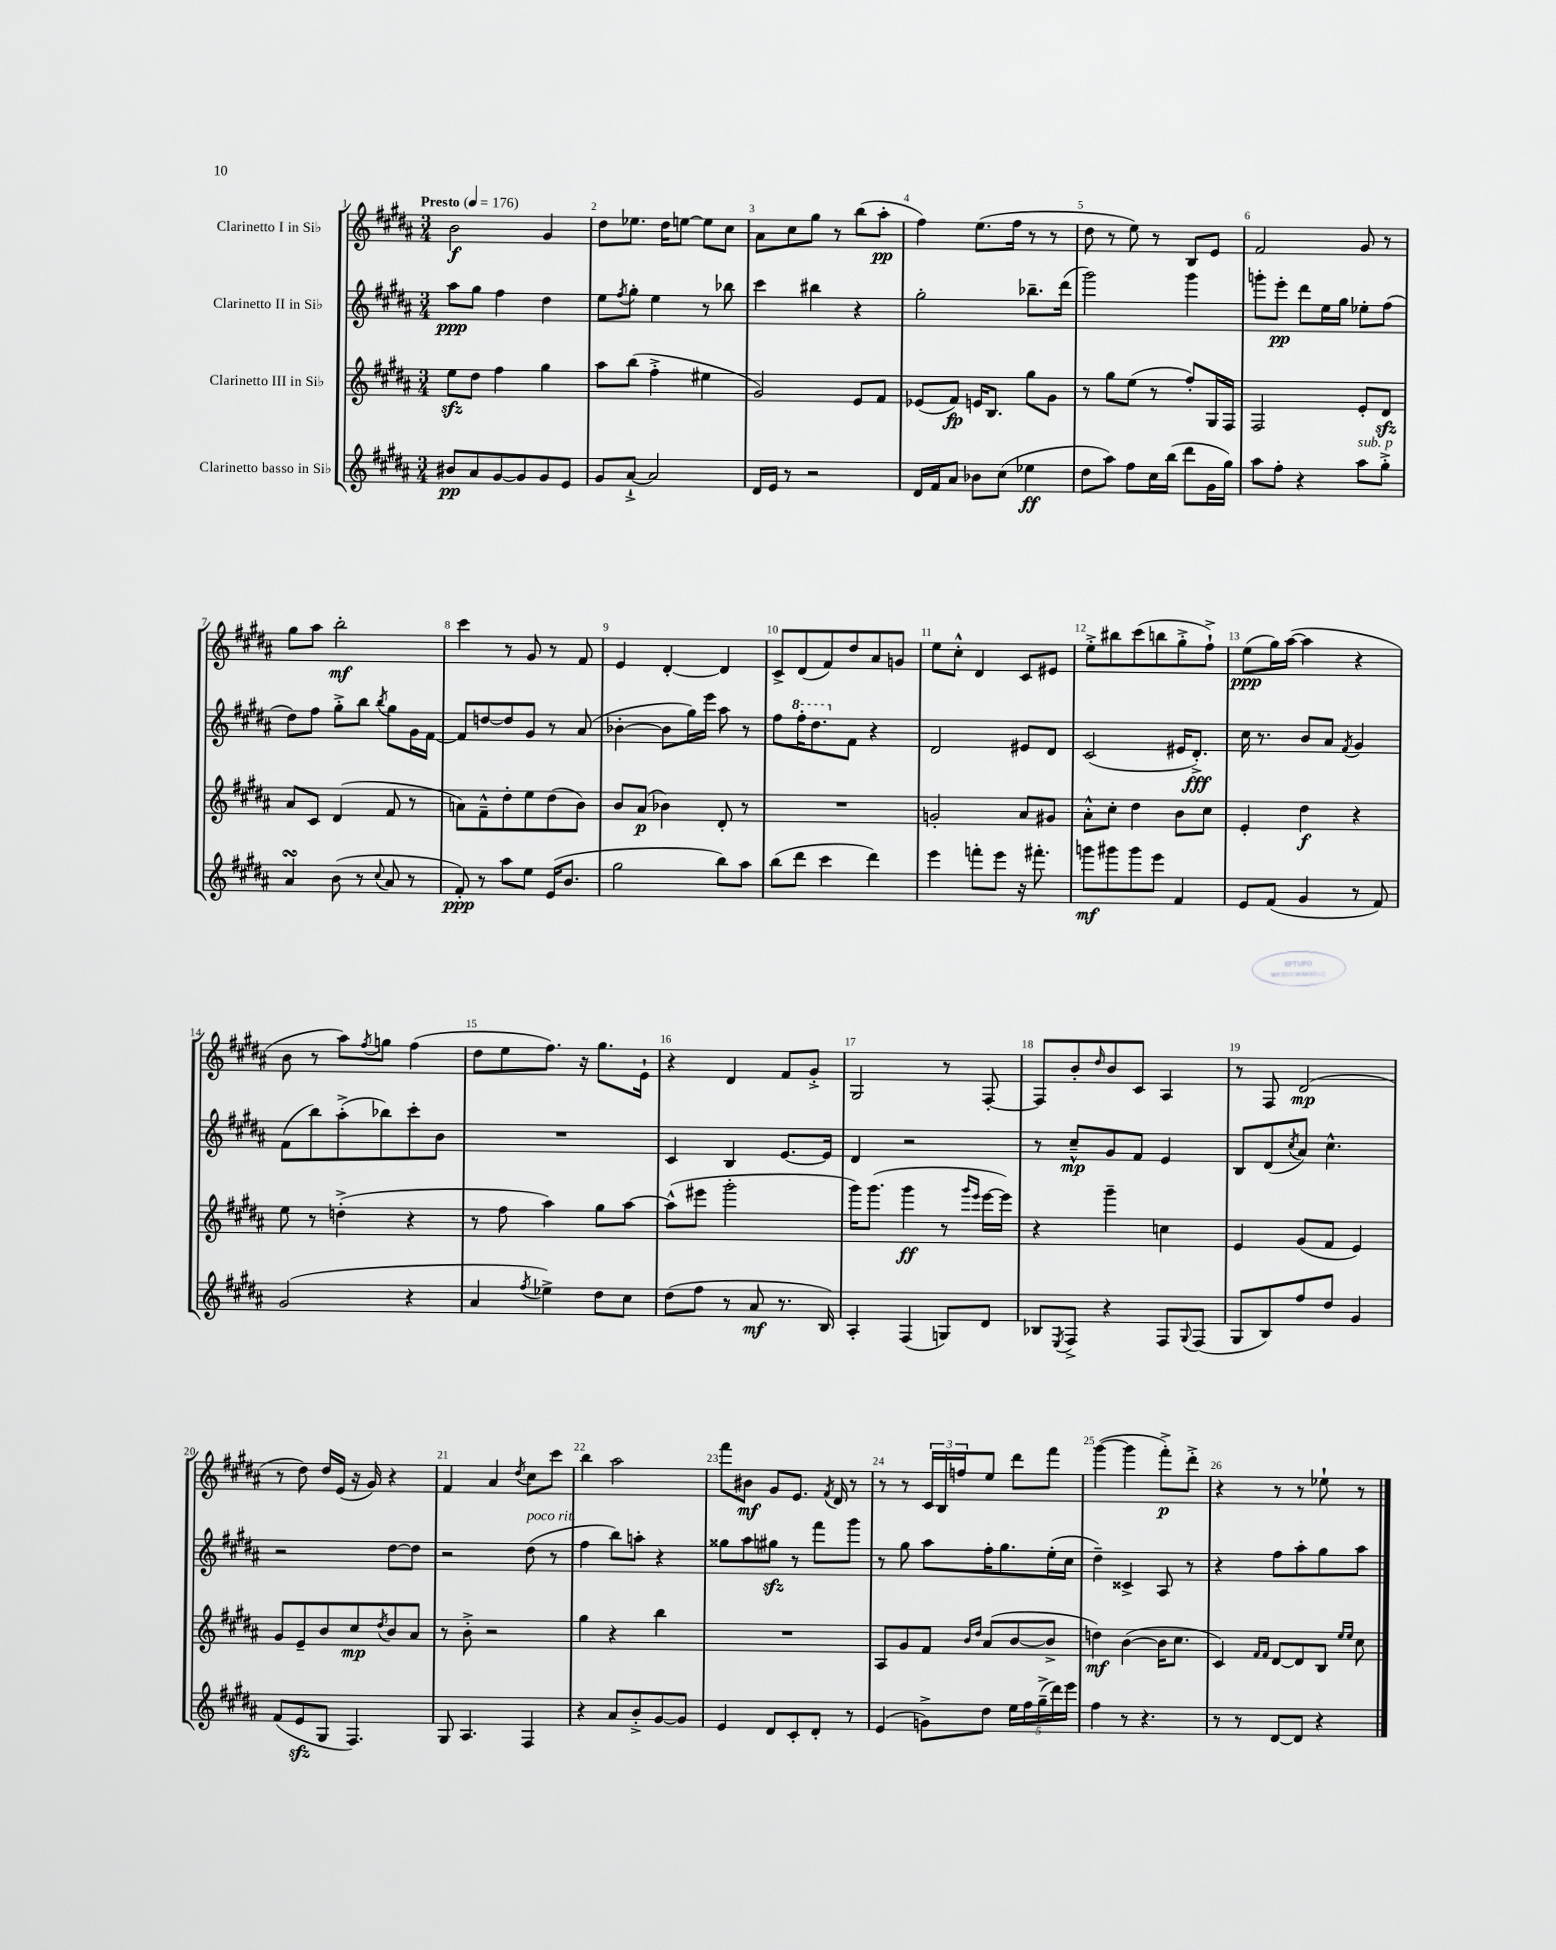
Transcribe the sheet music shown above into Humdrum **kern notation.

**kern	**dynam	**kern	**dynam	**kern	**dynam	**kern	**dynam
*part4	*part4	*part3	*part3	*part2	*part2	*part1	*part1
*staff4	*staff4	*staff3	*staff3	*staff2	*staff2	*staff1	*staff1
*I"Clarinetto basso in Si♭	*	*I"Clarinetto III in Si♭	*	*I"Clarinetto II in Si♭	*	*I"Clarinetto I in Si♭	*
*clefG2	*	*clefG2	*	*clefG2	*	*clefG2	*
*k[f#c#g#d#a#]	*	*k[f#c#g#d#a#]	*	*k[f#c#g#d#a#]	*	*k[f#c#g#d#a#]	*
*M3/4	*	*M3/4	*	*M3/4	*	*M3/4	*
*MM176	*	*MM176	*	*MM176	*	*MM176	*
=1	=1	=1	=1	=1	=1	=1	=1
!	!	!	!	!	!	!LO:TX:a:B:t=Presto	!
8b#X/L	pp	8eezz\L	.	8aa#\L	ppp	2b\	f
8a#/	.	8dd#\J	.	8gg#\J	.	.	.
[8g#/	.	4ff#\	.	4ff#\	.	.	.
8g#/]	.	.	.	.	.	.	.
8g#/	.	4gg#\	.	4dd#\	.	4g#/	.
8e/J	.	.	.	.	.	.	.
=2	=2	=2	=2	=2	=2	=2	=2
8g#/L	.	8aa#\L	.	8ee\L	.	8dd#\L	.
.	.	.	.	8qff#/	.	.	.
[8a#`^/J	.	(8bb\J	.	8gg#'\J	.	8.ee-X\J	.
2a#/]	.	4ff#'^\	.	4ee\	.	.	.
.	.	.	.	.	.	16dd#\KL	.
.	.	.	.	.	.	[8een\J	.
.	.	4ee#X\	.	8r	.	8ee\L]	.
.	.	.	.	8bb-X\	.	8cc#\J	.
=3	=3	=3	=3	=3	=3	=3	=3
16d#/LL	.	2g#/)	.	4ccc#\	.	8a#\L	.
16e/JJ	.	.	.	.	.	.	.
8r	.	.	.	.	.	8cc#\	.
2r	.	.	.	4bb#X\	.	8gg#\J	.
.	.	.	.	.	.	8r	.
.	.	8e/L	.	4r	.	(8bb\L	.
.	.	8f#/J	.	.	.	8aa#'\J	pp
=4	=4	=4	=4	=4	=4	=4	=4
16d#/LL	.	(8e-X/L	.	2gg#'\	.	4ff#\)	.
16f#/J	.	.	.	.	.	.	.
8a#/J	.	8f#/J)	fp	.	.	.	.
8b-X\L	.	16en/KL	.	.	.	(8.ee\L	.
.	.	8.B/J	.	.	.	.	.
(8cc#\J	.	.	.	.	.	.	.
.	.	.	.	.	.	16ff#\Jk	.
4ee-X\	ff	8gg#\L	.	8.bb-X~\L	.	8r	.
.	.	8g#\J	.	.	.	8r	.
.	.	.	.	(16ddd#\Jk	.	.	.
=5	=5	=5	=5	=5	=5	=5	=5
8dd#\L	.	8r	.	2ggg#\)	.	8dd#\	.
8aa#\J)	.	8gg#\L	.	.	.	8r	.
8ff#\L	.	(8ee\J	.	.	.	8ee\)	.
16cc#\L	.	8r	.	.	.	8r	.
(16bb\JJ	.	.	.	.	.	.	.
8ddd#\L	.	8ff#'/L)	.	4ggg#\	.	8B/L	.
16g#\L	.	16G#/L	.	.	.	8e/J	.
16gg#\JJ)	.	16F#/JJ	.	.	.	.	.
=6	=6	=6	=6	=6	=6	=6	=6
8aa#\L	.	2F#/	.	8gggn'\L	.	2f#/	.
8ff#'\J	.	.	.	8eee'\J	pp	.	.
4r	.	.	.	8ddd#\L	.	.	.
.	.	.	.	16ee\L	.	.	.
.	.	.	.	16gg#\JJ	.	.	.
!LO:TX:a:i:t=sub. p	!	!	!	!	!	!	!
8aa#\L	.	8e'/L	.	8ee-X'\L	.	8g#/	.
8gg#'^\J	.	8d#zz/J	.	(8ff#\J	.	8r	.
!!LO:LB:g=z
=7	=7	=7	=7	=7	=7	=7	=7
4a#sSsS/	.	8a#/L	.	8dd#\L)	.	8gg#\L	.
.	.	8c#/J	.	8ff#\J	.	8aa#\J	.
(8b\	.	(4d#/	.	8gg#'^\L	.	2bb'\	mf
8r	.	.	.	8bb\J	.	.	.
8qqcc#/	.	.	.	8qbb/	.	.	.
8a#/	.	8f#/	.	8gg#\L	.	.	.
8r	.	8r	.	16g#\L	.	.	.
.	.	.	.	[16f#\JJ	.	.	.
=8	=8	=8	=8	=8	=8	=8	=8
8f#'/)	ppp	8an\L)	.	8f#/L]	.	4ccc#\	.
8r	.	8f#~^^\	.	[8ddn/	.	.	.
8aa#\L	.	8dd#'\	.	8dd/]	.	8r	.
8ee\J	.	8ee\	.	8g#/J	.	8g#/	.
(16e/KL	.	(8dd#\	.	8r	.	8r	.
8.b/J	.	.	.	.	.	.	.
.	.	8b\J)	.	(8a#/	.	8f#/	.
=9	=9	=9	=9	=9	=9	=9	=9
2gg#\	.	8b/L	.	[4b-X'\	.	4e/	.
.	.	(8a#/J	p	.	.	.	.
.	.	4b-X\)	.	8b-\L]	.	[4d#'/	.
.	.	.	.	16gg#\L)	.	.	.
.	.	.	.	16eee\JJ	.	.	.
8bb\L)	.	8d#'/	.	8aa#\	.	4d#/]	.
8aa#\J	.	8r	.	8r	.	.	.
=10	=10	=10	=10	=10	=10	=10	=10
(8bb\L	.	2.r	.	8ff#\L	.	8c#^/L	.
*	*	*	*	*8va	*	*	*
8ddd#\J	.	.	.	16fff#'\K	.	(8d#/	.
.	.	.	.	8.ddd#\	.	.	.
4ccc#\	.	.	.	.	.	8f#/)	.
*	*	*	*	*X8va	*	*	*
.	.	.	.	8f#\J	.	8dd#/	.
4ddd#\)	.	.	.	4r	.	8a#/	.
.	.	.	.	.	.	8gn/J	.
=11	=11	=11	=11	=11	=11	=11	=11
4eee\	.	2gn'/	.	2d#/	.	8ee\L	.
.	.	.	.	.	.	8cc#'^^\J	.
8fffn'\L	.	.	.	.	.	4d#/	.
8eee\J	.	.	.	.	.	.	.
16r	.	8a#/L	.	8e#X/L	.	8c#/L	.
8.fff#X'\	.	.	.	.	.	.	.
.	.	8g#X/J	.	8d#/J	.	8e#X/J	.
=12	=12	=12	=12	=12	=12	=12	=12
8gggn\L	mf	8a#'^^\L	.	(2c#/	.	8ee'^\L	.
8ggg#X\	.	8cc#'\J	.	.	.	8bb#X\	.
8ggg#\	.	4dd#\	.	.	.	(8ccc#\	.
8eee\J	.	.	.	.	.	8bbn\	.
4f#/	.	8b\L	.	16e#X/KL	.	8gg#'^\	.
.	.	.	.	8.d#'^/J)	fff	.	.
.	.	8cc#\J	.	.	.	8ff#`^\J)	.
=13	=13	=13	=13	=13	=13	=13	=13
8e/L	.	4e'/	.	16cc#\	.	(8ee\L	ppp
.	.	.	.	8.r	.	.	.
(8f#/J	.	.	.	.	.	16gg#\L)	.
.	.	.	.	.	.	([16aa#\JJ	.
4g#/	.	4dd#\	f	8b/L	.	4aa#\]	.
.	.	.	.	8a#/J	.	.	.
.	.	.	.	8qf#/	.	.	.
8r	.	4r	.	4g#/	.	4r	.
8f#/)	.	.	.	.	.	.	.
!!LO:LB:g=z
=14	=14	=14	=14	=14	=14	=14	=14
(2g#/	.	8ee\	.	(8f#\L	.	8b\	.
.	.	8r	.	8bb\)	.	8r	.
.	.	(4ddn'^\	.	(8aa#'^\	.	8aa#\L)	.
.	.	.	.	.	.	8qff#/	.
.	.	.	.	8bb-X\)	.	8ggn\J	.
4r	.	4r	.	8ccc#'\	.	(4ff#\	.
.	.	.	.	8b\J	.	.	.
=15	=15	=15	=15	=15	=15	=15	=15
4a#/	.	8r	.	2.r	.	8dd#\L	.
.	.	8ff#\	.	.	.	8ee\	.
8qff#/	.	.	.	.	.	.	.
4ee-X^\)	.	4aa#\)	.	.	.	8.ff#\J)	.
.	.	.	.	.	.	16r	.
8dd#\L	.	8gg#\L	.	.	.	8.gg#\L	.
8cc#\J	.	[8aa#\J	.	.	.	.	.
.	.	.	.	.	.	16e`\Jk	.
=16	=16	=16	=16	=16	=16	=16	=16
(8dd#\L	.	(8aa#^^\L]	.	4c#/	.	4r	.
8ff#\J	.	8eee#X\J	.	.	.	.	.
8r	.	2ggg#'\	.	4B/	.	4d#/	.
8a#/	mf	.	.	.	.	.	.
8.r	.	.	.	[8.e/L	.	8f#/L	.
.	.	.	.	.	.	8g#'^/J	.
16B/)	.	.	.	16e/Jk]	.	.	.
=17	=17	=17	=17	=17	=17	=17	=17
4A#'/	.	16ggg#\KL)	.	4d#/	.	2G#/	.
.	.	(8.ggg#\J	.	.	.	.	.
(4F#/	.	4ggg#\	ff	2r	.	.	.
8Gn/L)	.	8r	.	.	.	8r	.
.	.	16qqggg#/LL	.	.	.	.	.
.	.	16qqeee/JJ	.	.	.	.	.
8d#/J	.	[16eee\LL	.	.	.	[8F#'/	.
.	.	16eee\JJ])	.	.	.	.	.
=18	=18	=18	=18	=18	=18	=18	=18
8B-X/L	.	4r	.	8r	.	8F#/L]	.
8qE/	.	.	.	.	.	.	.
8F#^/J	.	.	.	8cc#~^^/L	mp	8b'/	.
.	.	.	.	.	.	16qqdd#/	.
4r	.	4ggg#~\	.	8g#/	.	8b/	.
.	.	.	.	8f#/J	.	8c#/J	.
8F#/L	.	4ccn\	.	4e/	.	4A#/	.
8qqG#/	.	.	.	.	.	.	.
(8F#/J	.	.	.	.	.	.	.
=19	=19	=19	=19	=19	=19	=19	=19
8G#/L	.	4e/	.	8B/L	.	8r	.
8B/)	.	.	.	(8d#/	.	8F#/	.
.	.	.	.	8qcc#/	.	.	.
8ff#/	.	(8g#/L	.	8a#/J)	.	(2d#/	mp
8dd#/J	.	8f#/J	.	4.cc#^^\	.	.	.
4g#/	.	4e/)	.	.	.	.	.
!!LO:LB:g=z
=20	=20	=20	=20	=20	=20	=20	=20
(8f#/L	.	8g#/L	.	2r	.	8r	.
8ezz/	.	8e~/	.	.	.	8dd#\)	.
8G#/J	.	8b/	.	.	.	16dd#/LL	.
.	.	.	.	.	.	(16e/JJ	.
4.F#/)	.	8cc#/	mp	.	.	16r	.
.	.	.	.	.	.	16g#/)	.
.	.	8qdd#/	.	.	.	.	.
.	.	8b/	.	[8dd#\L	.	4r	.
.	.	8a#/J	.	8dd#\J]	.	.	.
=21	=21	=21	=21	=21	=21	=21	=21
8G#/	.	8r	.	2r	.	4f#/	.
4.A#/	.	8b'^\	.	.	.	.	.
.	.	2r	.	.	.	4a#/	.
.	.	.	.	.	.	8qdd#/	.
!	!	!	!	!LO:TX:a:i:t=poco rit.	!	!	!
4F#/	.	.	.	(8dd#\	.	8cc#\L	.
.	.	.	.	8r	.	8ccc#\J	.
=22	=22	=22	=22	=22	=22	=22	=22
4r	.	4gg#\	.	4ff#\	.	4bb\	.
8a#/L	.	4r	.	8bb\L)	.	2aa#\	.
8b'^/	.	.	.	8aan'\J	.	.	.
[8g#/	.	4bb\	.	4r	.	.	.
8g#/J]	.	.	.	.	.	.	.
=23	=23	=23	=23	=23	=23	=23	=23
4e/	.	2.r	.	8gg##X\L	.	8fff#\L	.
.	.	.	.	8aa#\	.	8b#X\J	mf
8d#/L	.	.	.	8gg#Xzz\J	.	8g#/L	.
8c#'/	.	.	.	8r	.	8.e/J	.
8d#'/J	.	.	.	8fff#\L	.	.	.
.	.	.	.	.	.	8qf#/	.
.	.	.	.	.	.	16d#/	.
8r	.	.	.	8ggg#\J	.	8r	.
=24	=24	=24	=24	=24	=24	=24	=24
(4e/	.	8A#/L	.	8r	.	8r	.
.	.	8g#/	.	8gg#\	.	8r	.
8gn^\L)	.	8f#/J	.	8aa#\L	.	24c#/LL	.
.	.	.	.	.	.	24B/	.
.	.	.	.	.	.	24ffn/J	.
.	.	16qqb/LL	.	.	.	.	.
.	.	16qqdd#/JJ	.	.	.	.	.
8dd#\J	.	(8a#/L	.	16ff#'\K	.	8ee/J	.
.	.	.	.	8.gg#\	.	.	.
20ee\LL	.	[8b/	.	.	.	8ddd#\L	.
20ff#\	.	.	.	.	.	.	.
(20gg#~^\	.	.	.	.	.	.	.
.	.	8b^/J]	.	(16ee'\L	.	8fff#\J	.
20ddd#\)	.	.	.	.	.	.	.
.	.	.	.	16cc#\JJ	.	.	.
20eee\JJ	.	.	.	.	.	.	.
=25	=25	=25	=25	=25	=25	=25	=25
4ff#\	.	4ddn\)	mf	4dd#~\)	.	([4ggg#\	.
8r	.	([4b\	.	4c##X^/	.	4ggg#\]	.
4.r	.	.	.	.	.	.	.
.	.	16b\KL]	.	8A#/	.	8fff#'^\L)	p
.	.	8.cc#\J	.	.	.	.	.
.	.	.	.	8r	.	8ddd#'^\J	.
=26	=26	=26	=26	=26	=26	=26	=26
8r	.	4c#/)	.	4r	.	4r	.
8r	.	.	.	.	.	.	.
.	.	16qqf#/LL	.	.	.	.	.
.	.	16qqf#/JJ	.	.	.	.	.
[8d#/L	.	[8d#/L	.	8ff#\L	.	8r	.
8d#/J]	.	8d#/]	.	8aa#'\	.	8r	.
4r	.	8B/J	.	8gg#\	.	8ee-X`\	.
.	.	16qqee/LL	.	.	.	.	.
.	.	16qqee/JJ	.	.	.	.	.
.	.	8cc#\	.	8aa#\J	.	8r	.
==	==	==	==	==	==	==	==
*-	*-	*-	*-	*-	*-	*-	*-
